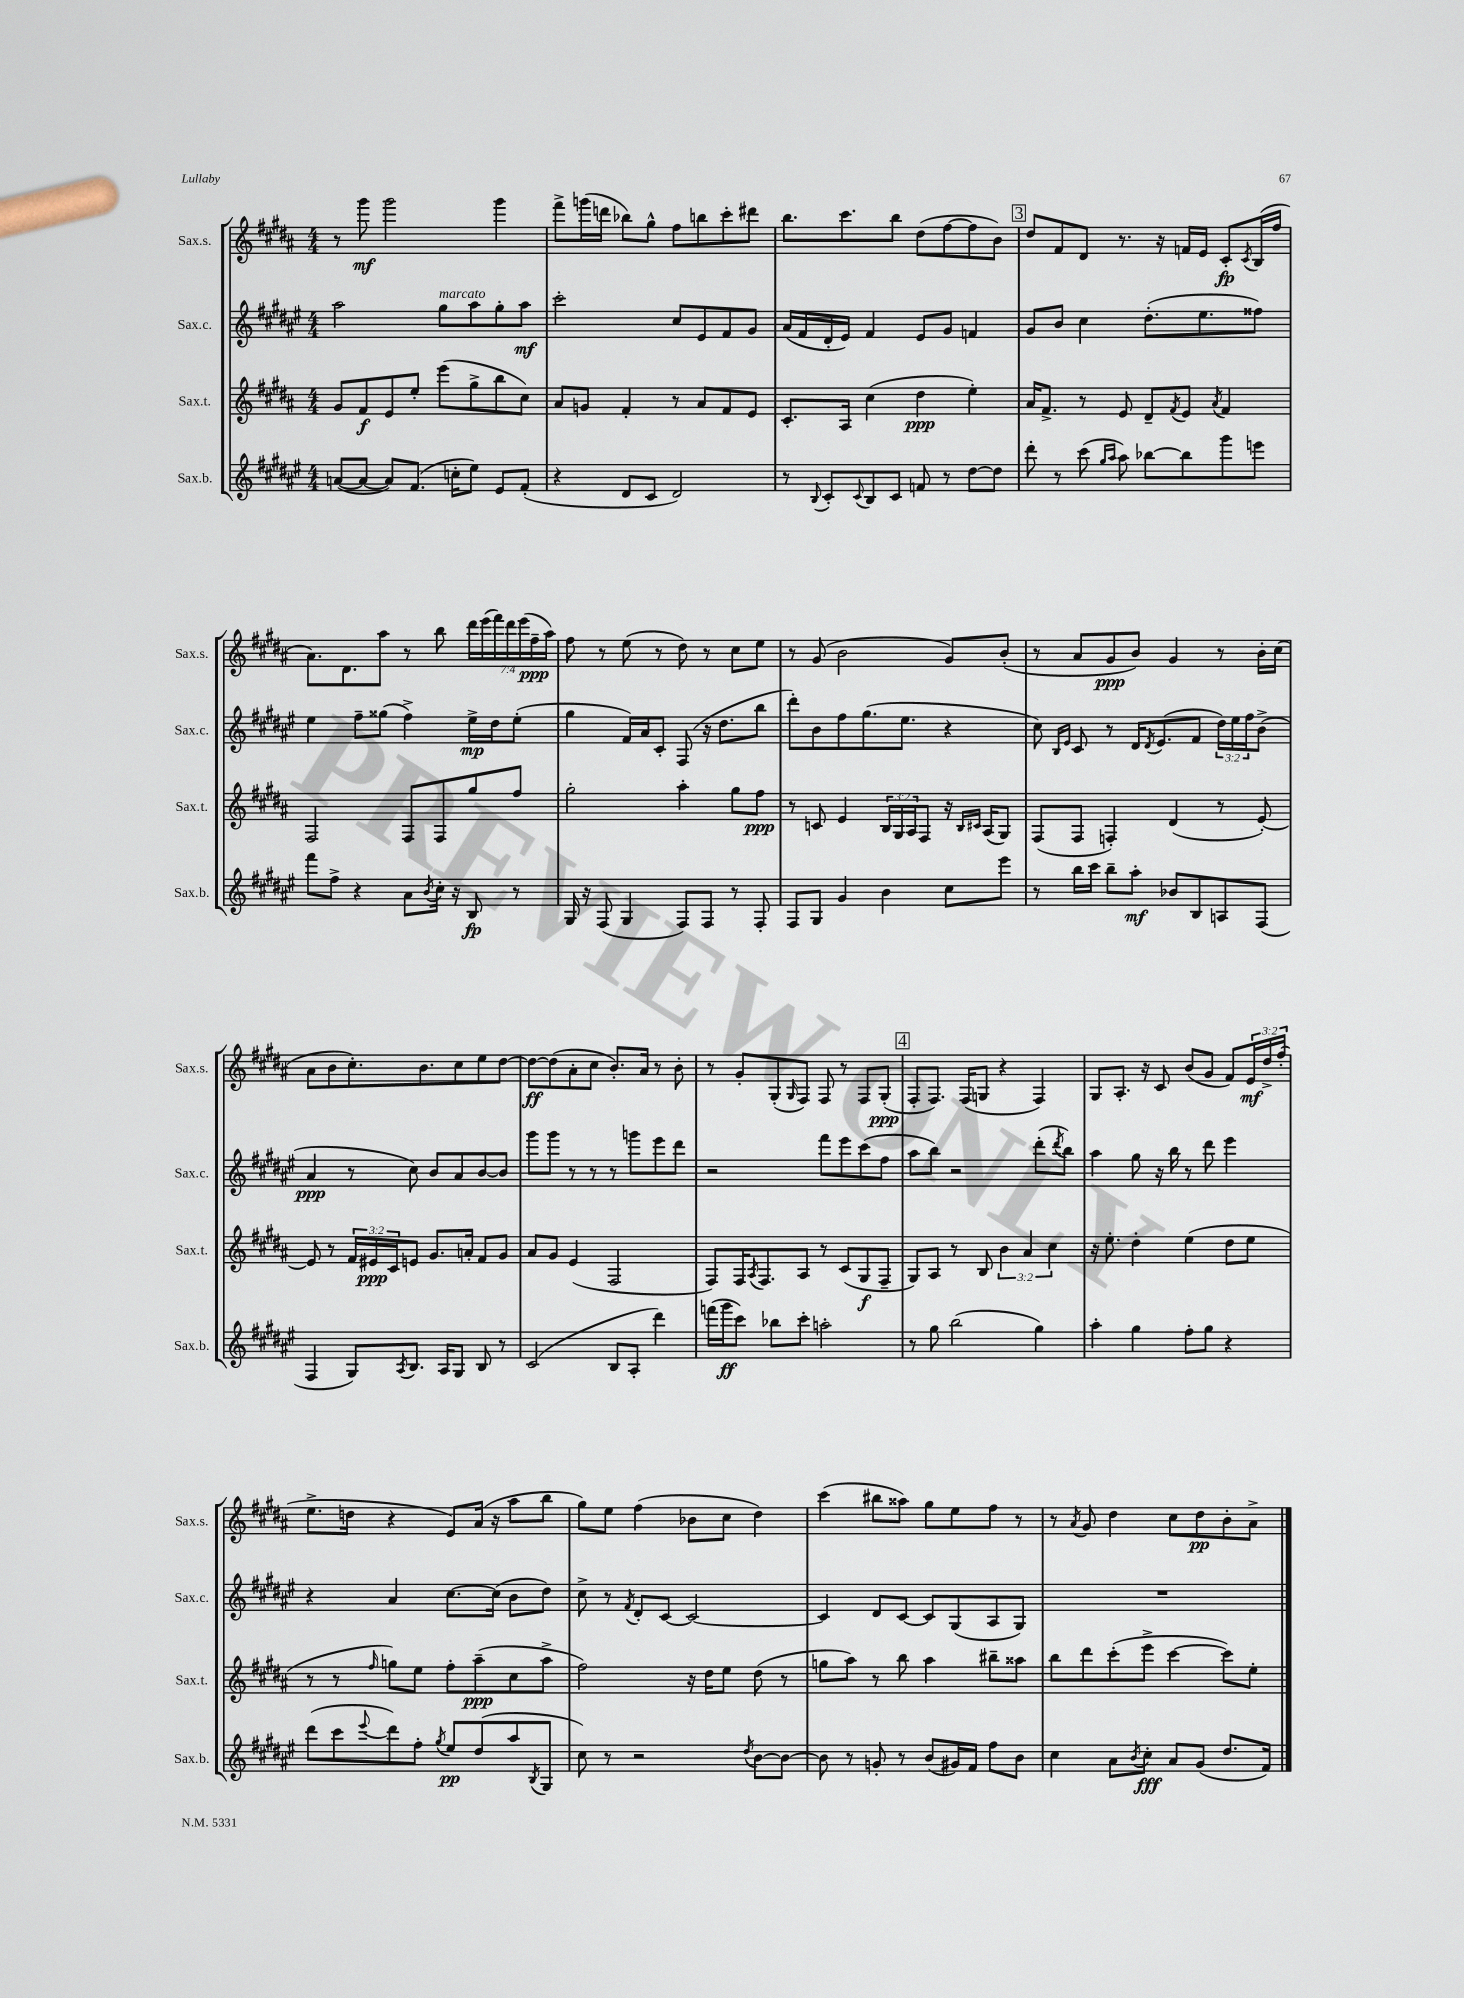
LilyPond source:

<<
\new StaffGroup <<
\new Staff = "s0" \with { instrumentName = "Sax.s." shortInstrumentName = "Sax.s." } {
    \clef treble \key b \major \numericTimeSignature \time 4/4 \override Staff.TupletNumber.text = #tuplet-number::calc-fraction-text
    r8 gis'''8\mf gis'''2 gis'''4 |
    fis'''8-> g'''16( d'''16 bes''8) gis''8-^ fis''8 b''8 cis'''8-. dis'''8 |
    b''8. cis'''8. b''8 dis''8( fis''8~ fis''8 b'8) |
    \mark \markup { \box "3" } dis''8 fis'8 dis'8 r8. r16 f'16 e'16 cis'8-.\fp \acciaccatura { cis'8 } b16( fis''16 |
    ais'8.) dis'8. ais''8 r8 b''8 \tuplet 7/4 { dis'''16 e'''16( fis'''16) dis'''16 e'''16( fis''16--\ppp ais''16) } |
    fis''8 r8 e''8( r8 dis''8) r8 cis''8 e''8 |
    r8 gis'8( b'2 gis'8) b'8-.( |
    r8 ais'8 gis'8\ppp b'8) gis'4 r8 b'16-. cis''16( |
    ais'8 b'8 cis''8.-.) b'8. cis''8 e''8 dis''8~ |
    dis''8~\ff dis''8( ais'8-. cis''8 b'8.-.) ais'16 r8 b'8-. |
    r8 gis'8-. gis8-.( \grace { gis16 } fis8) fis8 r8 fis8 gis8-.\ppp( |
    \mark \markup { \box "4" } fis8-. fis8.) fis16( g8 r4 fis4) |
    gis8 ais8.-. r16 cis'8 b'8( gis'8 fis'8) \tuplet 3/2 { e'16\mf dis''16-> fis''16-.( } |
    e''8.-> d''16 r4 e'8) ais'16( r16 ais''8 b''8 |
    gis''8) e''8 fis''4( bes'8 cis''8 dis''4) |
    cis'''4( bis''8 aisis''8) gis''8 e''8 fis''8 r8 |
    r8 \acciaccatura { ais'8 } gis'8 dis''4 cis''8 dis''8\pp b'8-. ais'8-> \bar "|." |
}
\new Staff = "s1" \with { instrumentName = "Sax.c." shortInstrumentName = "Sax.c." } {
    \clef treble \key fis \major \numericTimeSignature \time 4/4 \override Staff.TupletNumber.text = #tuplet-number::calc-fraction-text
    ais''2 gis''8^\markup { \italic "marcato" } ais''8 gis''8-. ais''8\mf |
    cis'''2-. cis''8 eis'8 fis'8 gis'8 |
    ais'16( fis'16 dis'16-. eis'16) fis'4 eis'8 gis'8 f'4 |
    \mark \markup { \box "3" } gis'8 b'8 cis''4 dis''8.-.( eis''8. fisis''8) |
    eis''4 fis''8-- gisis''8( fis''4->) eis''16->\mp dis''16 eis''8-.( |
    gis''4 fis'16) ais'16 cis'8-. fis8( r16 dis''8. b''8 |
    dis'''8-.) b'8 fis''8 gis''8.( eis''8. r4 |
    cis''8) \grace { b16 eis'16 } cis'8 r8 dis'16 \acciaccatura { dis'8 } eis'8.( fis'8 \tuplet 3/2 { dis''16) eis''16 fis''16 } b'8->( |
    ais'4\ppp r8 cis''8) b'8 ais'8 b'8~ b'8 |
    gis'''8 gis'''8 r8 r8 r8 g'''8 eis'''8 dis'''8 |
    r2 fis'''8 eis'''8 cis'''8( fis''8 |
    \mark \markup { \box "4" } ais''8 b''8) r2 dis'''8-.( \acciaccatura { dis'''8 } b''8) |
    ais''4 gis''8 r16 b''16 r8 dis'''8 eis'''4 |
    r4 ais'4 cis''8.~ cis''16( b'8 dis''8) |
    cis''8-> r8 \acciaccatura { fis'8 } dis'8-. cis'8~ cis'2~ |
    cis'4 dis'8 cis'8~ cis'8 gis8( ais8 gis8) |
    R1 \bar "|." |
}
\new Staff = "s2" \with { instrumentName = "Sax.t." shortInstrumentName = "Sax.t." } {
    \clef treble \key b \major \numericTimeSignature \time 4/4 \override Staff.TupletNumber.text = #tuplet-number::calc-fraction-text
    gis'8 fis'8\f e'8 e''8-. e'''8( gis''8-> b''8 cis''8) |
    ais'8 g'8 fis'4-. r8 ais'8 fis'8 e'8 |
    cis'8.-. ais16 cis''4( dis''4\ppp e''4-.) |
    \mark \markup { \box "3" } ais'16 fis'8.-> r8 e'8 dis'8-- \acciaccatura { fis'8 } e'8 \acciaccatura { ais'8 } fis'4 |
    fis2 fis8 fis8 gis''8 fis''8 |
    gis''2-. ais''4-. gis''8 fis''8\ppp |
    r8 c'8 e'4 \tuplet 3/2 { b16 gis16 ais16 } fis8 r16 \grace { b16 cis'16 } ais16( gis8) |
    fis8( fis8 f4-.) dis'4( r8 e'8~-.) |
    e'8 r8 \tuplet 3/2 { fis'16 eis'16\ppp cis'16 } e'8 gis'8. a'16-. fis'8 gis'8 |
    ais'8 gis'8 e'4( fis2 |
    fis8) fis16 \acciaccatura { ais8 } fis8. ais8 r8 cis'8( gis8\f fis8-- |
    \mark \markup { \box "4" } gis8) ais8 r8 b8 \tuplet 3/2 { b'4 ais'4 cis''4 } |
    r16 e''8.-. dis''4-. e''4( dis''8 e''8 |
    r8 r8 \grace { fis''16 } g''8) e''8 fis''8-. ais''8--\ppp( cis''8 ais''8-> |
    fis''2) r16 dis''16 e''8 dis''8( r8 |
    g''8 ais''8) r8 b''8 ais''4 bis''8-- aisis''8 |
    b''8 dis'''8 cis'''8-.( e'''8-> cis'''4~ cis'''8) e''8-. \bar "|." |
}
\new Staff = "s3" \with { instrumentName = "Sax.b." shortInstrumentName = "Sax.b." } {
    \clef treble \key fis \major \numericTimeSignature \time 4/4
    a'8~( a'8~ a'8) fis'8.( c''16-. eis''8) eis'8 fis'8-.( |
    r4 dis'8 cis'8 dis'2) |
    r8 \appoggiatura { b8 } cis'8-. \appoggiatura { cis'8 } b8 cis'8 f'8 r8 dis''8~ dis''8 |
    \mark \markup { \box "3" } dis'''8-. r8 cis'''8( \grace { gis''16 ais''16 } ais''8) bes''8~ bes''8 gis'''8 e'''8 |
    fis'''8 fis''8-> r4 ais'8 \acciaccatura { b'8 } cis''16-. r16 b8\fp r8 |
    gis16 r16 fis8( gis4 fis8) fis8 r8 fis8-. |
    fis8 gis8 gis'4 b'4 cis''8 eis'''8 |
    r8 b''16 cis'''16 b''8-- ais''8-.\mf bes'8 b8 a8 fis8( |
    fis4 gis8) \acciaccatura { ais8 } b8. ais16 gis8 b8 r8 |
    cis'2( b8 ais8-. dis'''4) |
    f'''16( gis'''16\ff cis'''8) bes''8 cis'''8-. a''2-. |
    \mark \markup { \box "4" } r8 gis''8 b''2( gis''4) |
    ais''4-. gis''4 fis''8-. gis''8 r4 |
    dis'''8( cis'''8 \appoggiatura { eis'''8 } dis'''8) fis''8-. \acciaccatura { gis''8 } eis''8\pp dis''8( ais''8 \acciaccatura { b8 } gis8 |
    cis''8) r8 r2 \acciaccatura { dis''8 } b'8~ b'8~ |
    b'8 r8 g'8-. r8 b'8( gis'16) fis'16 fis''8 b'8 |
    cis''4 ais'8 \acciaccatura { b'8 } cis''8-.\fff ais'8 gis'8( dis''8. fis'16) \bar "|." |
}
>>
>>
\layout { \context { \Score \remove "Bar_number_engraver" } }
